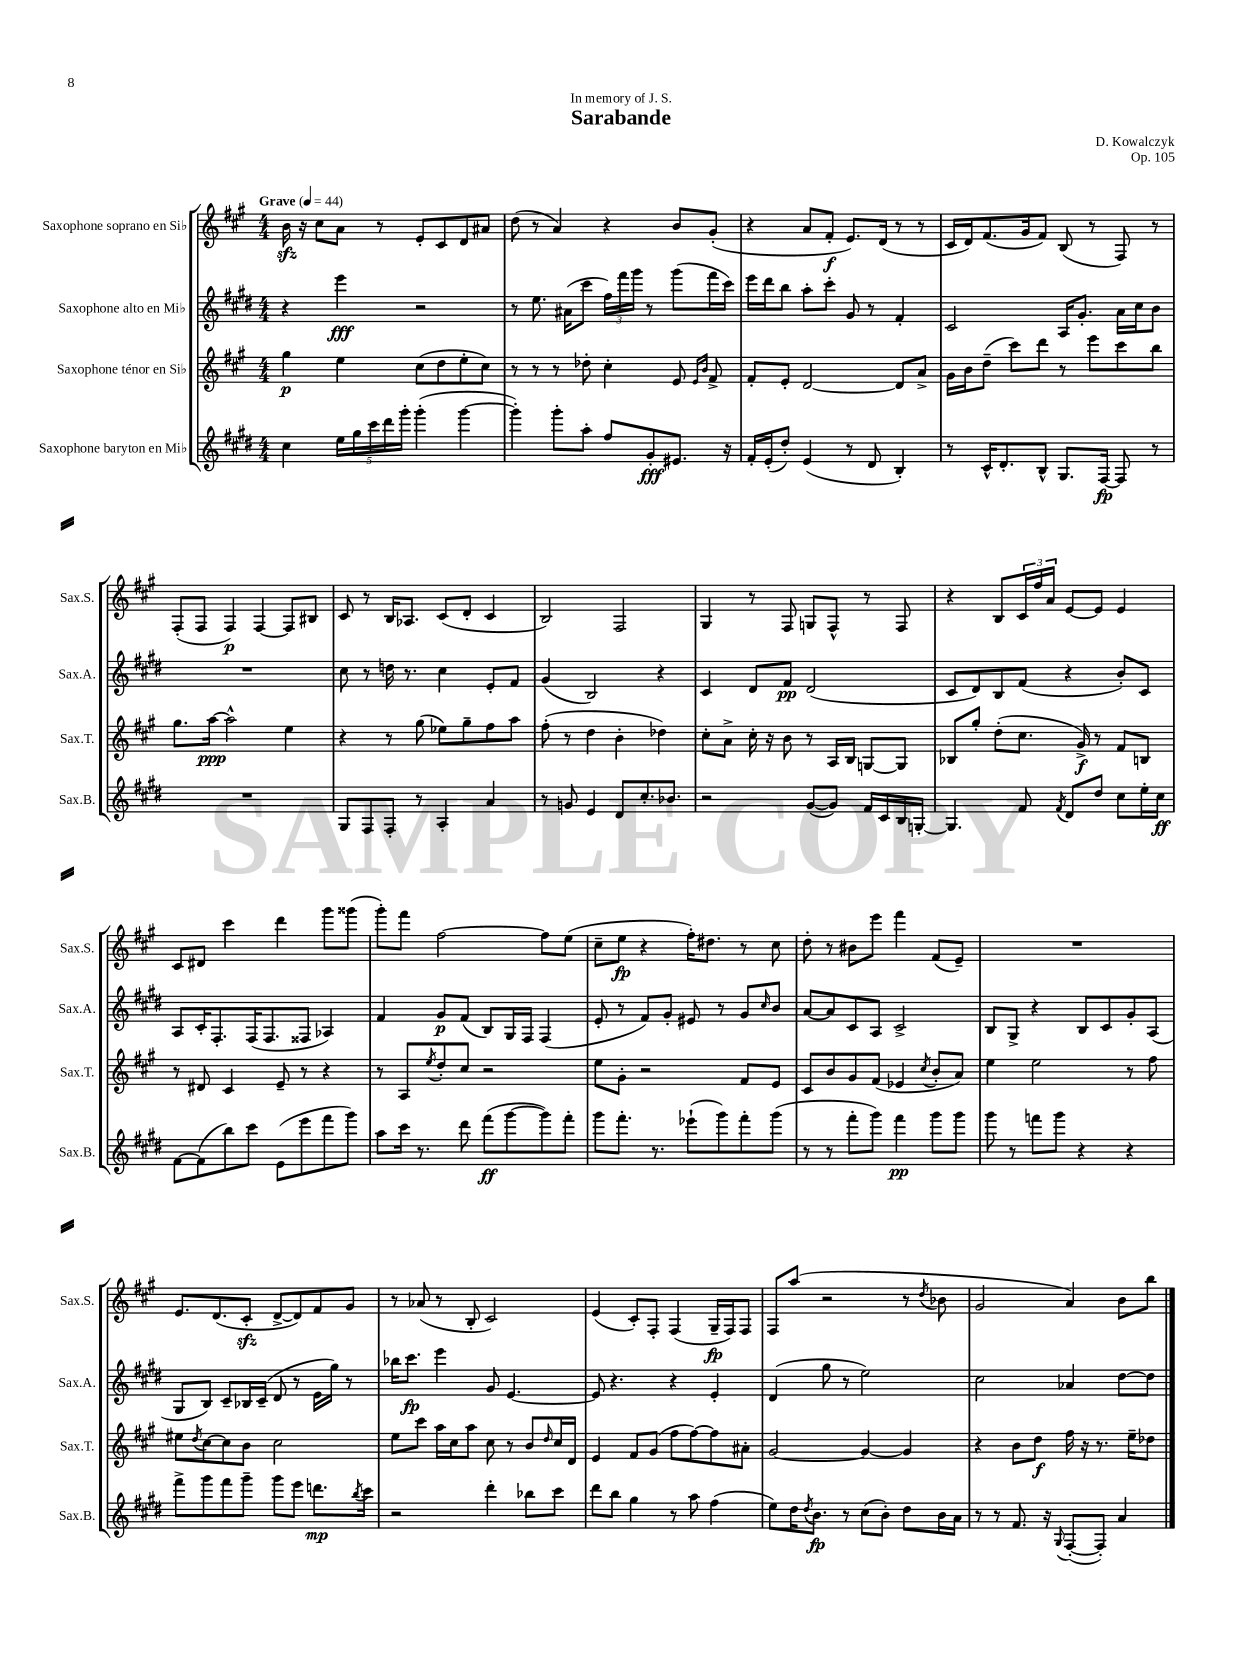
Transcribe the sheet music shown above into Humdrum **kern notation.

**kern	**dynam	**kern	**dynam	**kern	**dynam	**kern	**dynam
*part4	*part4	*part3	*part3	*part2	*part2	*part1	*part1
*staff4	*staff4	*staff3	*staff3	*staff2	*staff2	*staff1	*staff1
*I"Saxophone baryton en Mi♭	*	*I"Saxophone ténor en Si♭	*	*I"Saxophone alto en Mi♭	*	*I"Saxophone soprano en Si♭	*
*I'Sax.B.	*	*I'Sax.T.	*	*I'Sax.A.	*	*I'Sax.S.	*
*clefG2	*	*clefG2	*	*clefG2	*	*clefG2	*
*k[f#c#g#d#]	*	*k[f#c#g#]	*	*k[f#c#g#d#]	*	*k[f#c#g#]	*
*M4/4	*	*M4/4	*	*M4/4	*	*M4/4	*
*MM44	*	*MM44	*	*MM44	*	*MM44	*
=1	=1	=1	=1	=1	=1	=1	=1
!	!	!	!	!	!	!LO:TX:a:B:t=Grave	!
4cc#\	.	4gg#\	p	4r	.	16bzz\	.
.	.	.	.	.	.	16r	.
.	.	.	.	.	.	8cc#\L	.
20ee\LL	.	4ee\	.	4eee\	fff	8a\J	.
20gg#\	.	.	.	.	.	.	.
20ccc#\	.	.	.	.	.	.	.
.	.	.	.	.	.	8r	.
20ddd#\	.	.	.	.	.	.	.
20ggg#'\JJ	.	.	.	.	.	.	.
(4ggg#'\	.	(8cc#\L	.	2r	.	8e'/L	.
.	.	8dd\	.	.	.	8c#/	.
[4ggg#\	.	8ee'\	.	.	.	8d/	.
.	.	8cc#\J)	.	.	.	8a#X/J	.
=2	=2	=2	=2	=2	=2	=2	=2
4ggg#'\])	.	8r	.	8r	.	(8dd\	.
.	.	8r	.	8.ee\	.	8r	.
8ggg#'\L	.	8r	.	.	.	4a/)	.
.	.	.	.	(16a#X\KL	.	.	.
8aa'\J	.	8dd-X'\	.	8ccc#\J	.	.	.
8ff#/L	.	4cc#'\	.	24ff#\LL)	.	4r	.
.	.	.	.	24fff#\	.	.	.
.	.	.	.	24ggg#\JJ	.	.	.
8g#'/	fff	.	.	8r	.	.	.
8.e#X/J	.	8e/	.	(8ggg#\L	.	8b/L	.
.	.	16qqe/LL	.	.	.	.	.
.	.	16qqb/JJ	.	.	.	.	.
.	.	8f#^/	.	16fff#\L	.	(8g#'/J	.
16r	.	.	.	16ccc#\JJ)	.	.	.
=3	=3	=3	=3	=3	=3	=3	=3
16f#'/LL	.	8f#'/L	.	16eee\LL	.	4r	.
(16e'/J	.	.	.	16ddd#\J	.	.	.
8dd#'/J)	.	8e'/J	.	8bb\J	.	.	.
(4e/	.	[2d/	.	8aa'\L	.	8a/L	.
.	.	.	.	8ccc#'\J	.	8f#'/J	f
8r	.	.	.	8g#/	.	8.e/L)	.
8d#/	.	.	.	8r	.	.	.
.	.	.	.	.	.	(16d/Jk	.
4B'/)	.	8d/L]	.	4f#'/	.	8r	.
.	.	8a^/J	.	.	.	8r	.
=4	=4	=4	=4	=4	=4	=4	=4
8r	.	16g#\LL	.	2c#/	.	16c#/LL	.
.	.	16b\J	.	.	.	16d/J)	.
16c#^^/KL	.	(8dd~\J	.	.	.	(8.f#/	.
8.d#'/	.	.	.	.	.	.	.
.	.	8ccc#\L)	.	.	.	.	.
.	.	.	.	.	.	16g#/k	.
8B^^/J	.	8ddd\J	.	.	.	8f#/J)	.
8.G#/L	.	8r	.	16A/KL	.	(8B/	.
.	.	.	.	8.g#'/J	.	.	.
.	.	8eee\L	.	.	.	8r	.
[16F#/Jk	fp	.	.	.	.	.	.
8F#/]	.	8ccc#\	.	16a\LL	.	8F#/)	.
.	.	.	.	16cc#\J	.	.	.
8r	.	8bb\J	.	8b\J	.	8r	.
!!LO:LB:g=z
=5	=5	=5	=5	=5	=5	=5	=5
1r	.	8.gg#\L	.	1r	.	(8F#'/L	.
.	.	.	.	.	.	8F#/J	.
.	.	[16aa\Jk	ppp	.	.	.	.
.	.	2aa^^\]	.	.	.	4F#/)	p
.	.	.	.	.	.	[4F#/	.
.	.	4ee\	.	.	.	8F#/L]	.
.	.	.	.	.	.	8B#X/J	.
=6	=6	=6	=6	=6	=6	=6	=6
8G#/L	.	4r	.	8cc#\	.	8c#/	.
8F#/	.	.	.	8r	.	8r	.
8F#'/J	.	8r	.	16ddn\	.	16B/KL	.
.	.	.	.	8.r	.	8.A-X/J	.
8r	.	(8gg#\	.	.	.	.	.
4A'/	.	8ee-X\L)	.	4cc#\	.	(8c#/L	.
.	.	8gg#~\	.	.	.	8d'/J	.
4a/	.	8ff#\	.	8e'/L	.	4c#/	.
.	.	8aa\J	.	8f#/J	.	.	.
=7	=7	=7	=7	=7	=7	=7	=7
8r	.	(8ff#'\	.	(4g#/	.	2B/)	.
8gn/	.	8r	.	.	.	.	.
4e/	.	4dd\	.	2B/)	.	.	.
8d#/L	.	4b'\	.	.	.	2F#/	.
8.cc#'/	.	.	.	.	.	.	.
.	.	4dd-X\)	.	4r	.	.	.
8.b-X/J	.	.	.	.	.	.	.
=8	=8	=8	=8	=8	=8	=8	=8
2r	.	8cc#'\L	.	4c#/	.	4G#/	.
.	.	8a^\J	.	.	.	.	.
.	.	16cc#'\	.	8d#/L	.	8r	.
.	.	16r	.	.	.	.	.
.	.	8b\	.	8f#/J	pp	8F#/	.
([8g#/L	.	8r	.	(2d#/	.	8Gn/L	.
8g#/J])	.	16A/LL	.	.	.	8F#^^/J	.
.	.	16B/JJ	.	.	.	.	.
16f#/LL	.	[8Gn/L	.	.	.	8r	.
16c#/	.	.	.	.	.	.	.
16B/	.	8G/J]	.	.	.	8F#/	.
[16Gn'/JJ	.	.	.	.	.	.	.
=9	=9	=9	=9	=9	=9	=9	=9
4.G/]	.	8B-X/L	.	8c#/L	.	4r	.
.	.	8gg#'/J	.	8d#/)	.	.	.
.	.	(8dd'\L	.	8B/	.	8B/L	.
8f#/	.	8.cc#\J	.	(8f#/J	.	24c#/L	.
.	.	.	.	.	.	24ff#/	.
.	.	.	.	.	.	24a/JJ	.
8qf#/	.	.	.	.	.	.	.
8d#/L	.	.	.	4r	.	[8e/L	.
.	.	16g#^/)	f	.	.	.	.
8dd#/J	.	8r	.	.	.	8e/J]	.
8cc#\L	.	8f#/L	.	8b'/L)	.	4e/	.
16ee'\L	.	8Bn/J	.	8c#/J	.	.	.
16cc#\JJ	ff	.	.	.	.	.	.
!!LO:LB:g=z
=10	=10	=10	=10	=10	=10	=10	=10
[8f#\L	.	8r	.	8A/L	.	8c#/L	.
(8f#\]	.	8d#X/	.	16c#'/K	.	8d#X/J	.
.	.	.	.	8.F#'/	.	.	.
8bb\)	.	4c#/	.	.	.	4ccc#\	.
8ccc#\J	.	.	.	(16F#/K	.	.	.
.	.	.	.	8.F#/	.	.	.
(8e\L	.	8e~/	.	.	.	4ddd\	.
8eee\	.	8r	.	8F##X/J	.	.	.
8fff#\	.	4r	.	4A-X/)	.	8ggg#\L	.
8ggg#\J)	.	.	.	.	.	(8ggg##X\J	.
=11	=11	=11	=11	=11	=11	=11	=11
8aa\L	.	8r	.	4f#/	.	8ggg#'\L)	.
16ccc#\Jk	.	8A/L	.	.	.	8fff#\J	.
8.r	.	.	.	.	.	.	.
.	.	8qee/	.	.	.	.	.
.	.	8dd'/	.	8g#/L	p	[2ff#\	.
8ddd#\	.	8cc#/J	.	(8f#/J	.	.	.
(8fff#\L	ff	2r	.	8B/L)	.	.	.
[8ggg#\	.	.	.	16G#/L	.	.	.
.	.	.	.	16F#/JJ	.	.	.
8ggg#\])	.	.	.	(4F#/	.	8ff#\L]	.
8fff#'\J	.	.	.	.	.	(8ee\J	.
=12	=12	=12	=12	=12	=12	=12	=12
8ggg#\L	.	8ee\L	.	8e'/	.	8cc#~\L	.
8.fff#'\J	.	8g#'\J	.	8r	.	8ee\J	fp
.	.	2r	.	8f#/L)	.	4r	.
8.r	.	.	.	.	.	.	.
.	.	.	.	8g#'/J	.	.	.
(8eee-X`\L	.	.	.	8e#X/	.	16ff#'\KL)	.
.	.	.	.	.	.	8.dd#X\J	.
8ggg#\)	.	.	.	8r	.	.	.
8fff#'\	.	8f#/L	.	8g#/L	.	8r	.
.	.	.	.	16qqcc#/	.	.	.
(8ggg#\J	.	8e/J	.	8b/J	.	8cc#\	.
=13	=13	=13	=13	=13	=13	=13	=13
8r	.	8c#/L	.	[8a/L	.	8dd'\	.
8r	.	8b/	.	8a/]	.	8r	.
8fff#'\L	.	8g#/	.	8c#/	.	8b#X\L	.
8ggg#\J)	.	(8f#/J	.	8A/J	.	8eee\J	.
4fff#\	pp	4e-X/	.	2c#^/	.	4fff#\	.
.	.	8qcc#/	.	.	.	.	.
8ggg#\L	.	8b'/L	.	.	.	(8f#/L	.
8ggg#\J	.	8a/J)	.	.	.	8e~/J)	.
=14	=14	=14	=14	=14	=14	=14	=14
8ggg#\	.	4ee\	.	8B/L	.	1r	.
8r	.	.	.	8G#^/J	.	.	.
8fffn\L	.	2ee\	.	4r	.	.	.
8ggg#\J	.	.	.	.	.	.	.
4r	.	.	.	8B/L	.	.	.
.	.	.	.	8c#/	.	.	.
4r	.	8r	.	8g#'/	.	.	.
.	.	8ff#\	.	(8A/J	.	.	.
!!LO:LB:g=z
=15	=15	=15	=15	=15	=15	=15	=15
8fff#^\L	.	8ee#X\L	.	8G#/L	.	8.e/L	.
.	.	8qdd/	.	.	.	.	.
8ggg#\	.	[8cc#\	.	8B/J)	.	.	.
.	.	.	.	.	.	(8.d/	.
8fff#\	.	8cc#\]	.	8c#~/L	.	.	.
8ggg#~\J	.	8b\J	.	16B-X/L	.	8c#zz'/J	.
.	.	.	.	(16c#~/JJ	.	.	.
8ggg#\L	.	2cc#\	.	8d#/	.	[8d^/L	.
8eee\J	.	.	.	8r	.	8d/])	.
8.dddn\L	mp	.	.	16e\LL	.	8f#/	.
.	.	.	.	16gg#\JJ)	.	.	.
.	.	.	.	8r	.	8g#/J	.
8qbb/	.	.	.	.	.	.	.
16ccc#\Jk	.	.	.	.	.	.	.
=16	=16	=16	=16	=16	=16	=16	=16
2r	.	8ee\L	.	16bb-X\KL	.	8r	.
.	.	.	.	8.ccc#\J	fp	.	.
.	.	8ccc#\J	.	.	.	(8a-X/	.
.	.	16aa\LL	.	4eee\	.	8r	.
.	.	16cc#\J	.	.	.	.	.
.	.	8aa\J	.	.	.	8B'/	.
4ddd#'\	.	8cc#\	.	8g#/	.	2c#/)	.
.	.	8r	.	[4.e/	.	.	.
8bb-X\L	.	8b/L	.	.	.	.	.
.	.	16qqdd/	.	.	.	.	.
8ccc#\J	.	16cc#/L	.	.	.	.	.
.	.	16d/JJ	.	.	.	.	.
=17	=17	=17	=17	=17	=17	=17	=17
8ddd#\L	.	4e/	.	8e/]	.	(4e/	.
8bb\J	.	.	.	4.r	.	.	.
4gg#\	.	8f#/L	.	.	.	8c#'/L)	.
.	.	(8g#/J	.	.	.	8F#'/J	.
8r	.	8ff#\L	.	4r	.	(4F#/	.
8aa\	.	[8ff#\)	.	.	.	.	.
(4ff#\	.	8ff#\]	.	4e'/	.	16G#~/LL	fp
.	.	.	.	.	.	16F#/J)	.
.	.	8a#X'\J	.	.	.	8F#/J	.
=18	=18	=18	=18	=18	=18	=18	=18
8ee\L)	.	[2g#/	.	(4d#/	.	8F#/L	.
16dd#\K	.	.	.	.	.	(8aa/J	.
8qdd#/	.	.	.	.	.	.	.
8.b\J	fp	.	.	.	.	.	.
.	.	.	.	8gg#\	.	2r	.
8r	.	.	.	8r	.	.	.
(8cc#\L	.	4g#/_	.	2ee\)	.	.	.
8b'\J)	.	.	.	.	.	.	.
8dd#\L	.	4g#/]	.	.	.	8r	.
.	.	.	.	.	.	8qdd/	.
16b\L	.	.	.	.	.	8b-X\	.
16a\JJ	.	.	.	.	.	.	.
=19	=19	=19	=19	=19	=19	=19	=19
8r	.	4r	.	2cc#\	.	2g#/	.
8r	.	.	.	.	.	.	.
8.f#/	.	8b\L	.	.	.	.	.
.	.	8dd\J	f	.	.	.	.
16r	.	.	.	.	.	.	.
8qqG#/	.	.	.	.	.	.	.
([8F#'/L	.	16ff#\	.	4a-X/	.	4a/)	.
.	.	16r	.	.	.	.	.
8F#'/J])	.	8.r	.	.	.	.	.
4a/	.	.	.	[8dd#\L	.	8b\L	.
.	.	16ee~\KL	.	.	.	.	.
.	.	8dd-X\J	.	8dd#\J]	.	8bb\J	.
==	==	==	==	==	==	==	==
*-	*-	*-	*-	*-	*-	*-	*-
